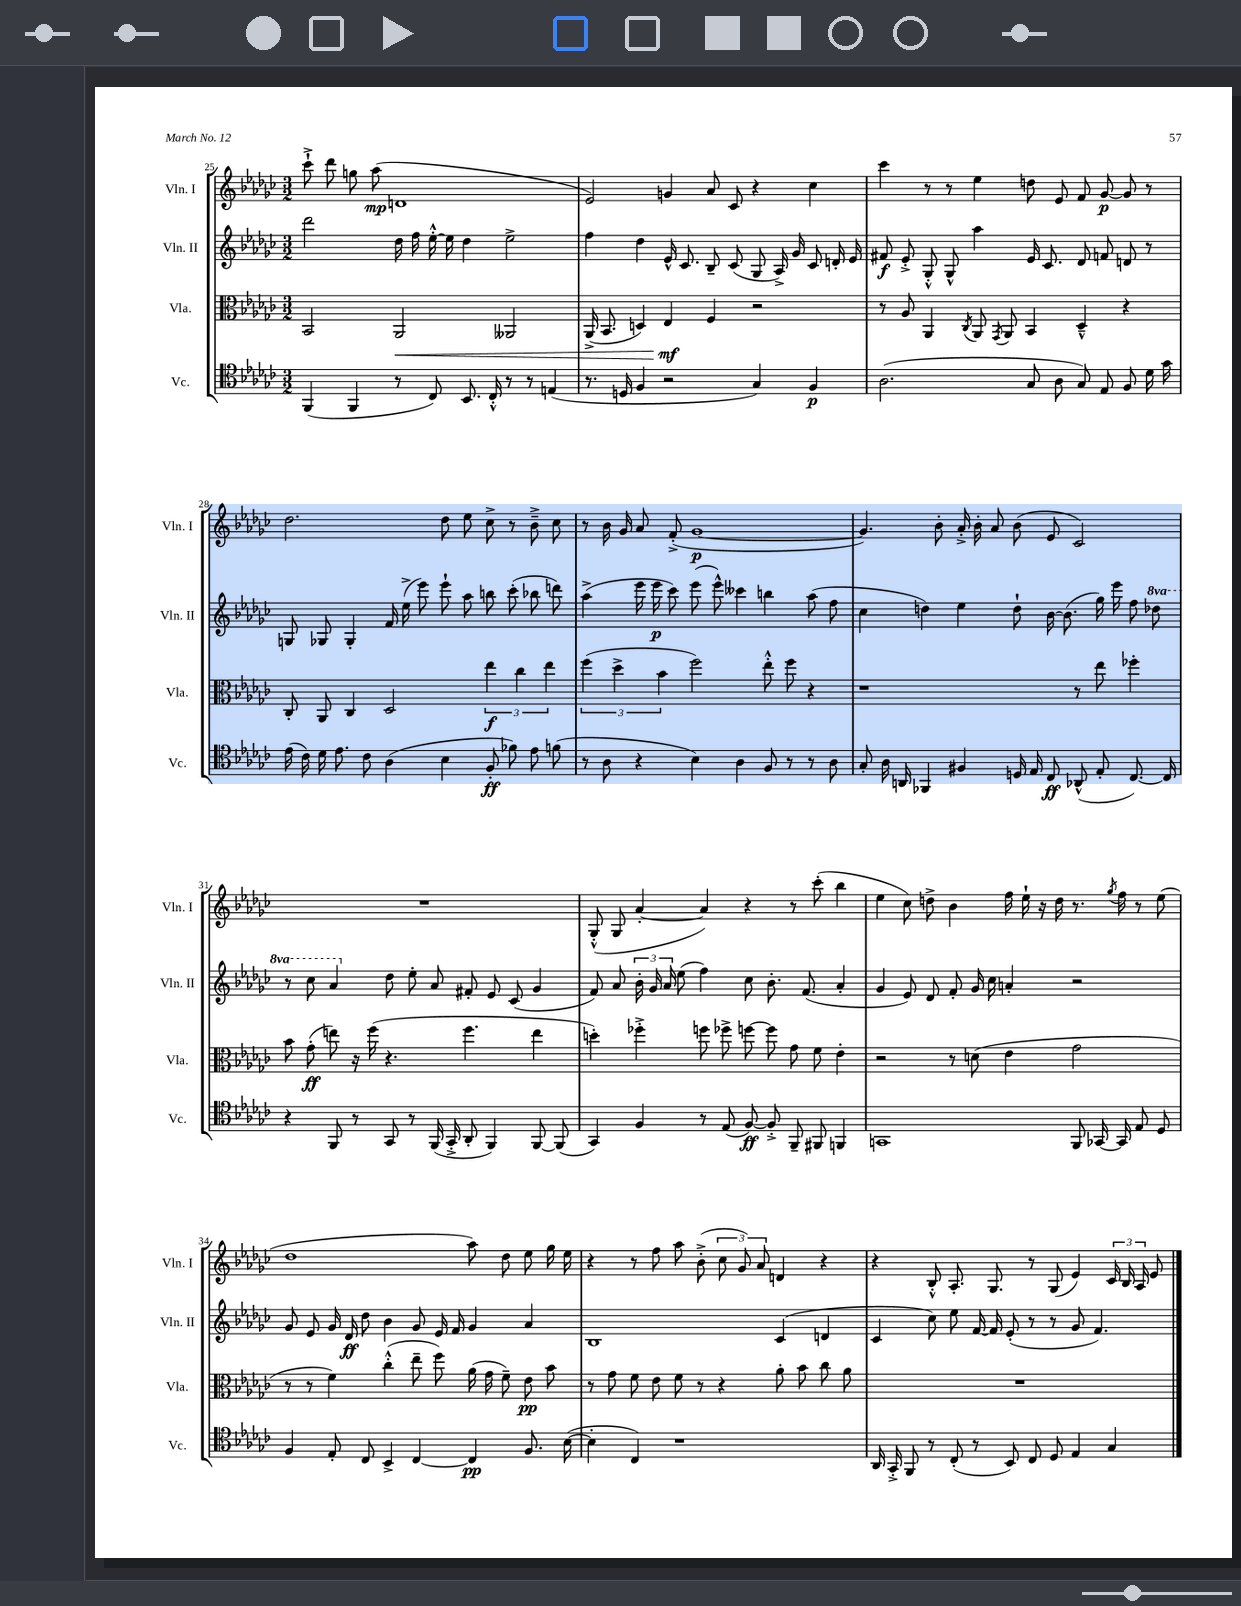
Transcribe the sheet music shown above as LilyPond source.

<<
\new StaffGroup <<
\new Staff = "s0" \with { instrumentName = "Vln. I" shortInstrumentName = "Vln. I" } {
    \clef treble \key ges \major \numericTimeSignature \time 3/2
    \autoBeamOff ces'''8-!-> des'''8 g''8 aes''8\mp( d'1 |
    ees'2) g'4 aes'8 ces'8 r4 ces''4 |
    ces'''4 r8 r8 ees''4 d''8 ees'8 f'8 ges'8~\p ges'8 r8 |
    des''2. des''8 ees''8 ces''8-> r8 bes'8---> ces''8 |
    r8 bes'16 ges'16 aes'8 f'8-.->( ges'1~\p |
    ges'4.) bes'8-. aes'16-.-> bes'16-. aes'8 bes'8( ees'8 ces'2) |
    R1. |
    ges8-.-^( ges8 aes'4~-. aes'4) r4 r8 ces'''8-.( bes''4 |
    ees''4 ces''8) d''8-> bes'4 f''16 ees''16-! r16 d''16 r8. \acciaccatura { ges''8 } f''16 r8 ees''8( |
    des''1 aes''8) des''8 ees''8 ges''16 ees''16 |
    r4 r8 f''8 aes''8 bes'8-.->( \tuplet 3/2 { ces''8 ges'8) aes'8 } d'4 r4 |
    r4 bes8-.-^ aes8.-. ges8. r8 ges8( ees'4) \tuplet 3/2 { ces'16 bes16 aes16 } ees'8 \bar "|." |
}
\new Staff = "s1" \with { instrumentName = "Vln. II" shortInstrumentName = "Vln. II" } {
    \clef treble \key ges \major \numericTimeSignature \time 3/2 \set Staff.ottavationMarkups = #ottavation-simple-ordinals
    \autoBeamOff des'''2 des''16 f''16 ees''16~-.-^ ees''16 des''4 ees''2-> |
    f''4 des''4 ees'16-^ ces'8. bes8-- ces'8( ges8 aes16->) ges'16 ces'8 d'16-. ees'16 |
    fis'8\f ees'8-.-> ges8-.-^ ges8-^ aes''4 ees'16 ces'8. des'8 f'8 d'8 r8 |
    g8 ges8 ges4-. f'16 ees''16->( ees'''8) ees'''8-! aes''8 b''8 ces'''8-.( bes''8 d'''8) |
    aes''4->( ees'''16 ees'''16\p ces'''8) ees'''8( ees'''8-^) ceses'''4 b''4 aes''8( f''8 |
    ces''4 d''4) ees''4 d''8-! bes'16~ bes'8.( ges''16) ees'''16 f''8 \ottava #1 des'''!8 |
    r8 ces'''8 aes''4 \ottava #0 des''8 ees''8-. aes'8 fis'8-. ees'8 ces'8( ges'4 |
    f'8) aes'8 \tuplet 3/2 { bes'16-. ges'16 aes'16 } ees''8( f''4) ces''8 bes'8.-. f'8.( aes'4-. |
    ges'4 ees'8) des'8 f'8-. ges'16 ces''16 a'4-. r2 |
    ges'8 ees'8 ges'16 des'16\ff des''8 bes'4 ges'8 ees'16 f'16 ges'4 aes'4 |
    bes1 ces'4( d'4 |
    ces'4 ces''8) ees''8 f'16~ f'16 ees'8-.( r8 r8 ges'8 f'4.) \bar "|." |
}
\new Staff = "s2" \with { instrumentName = "Vla." shortInstrumentName = "Vla." } {
    \clef alto \key ges \major \numericTimeSignature \time 3/2
    \autoBeamOff bes,2 aes,2\< aeses,2 |
    aes,16->( bes,8. d4) ees4\mf\! f4 r2 |
    r8 aes8 aes,4 \acciaccatura { ces8 } aes,8 \acciaccatura { ges,8 } aes,8 bes,4 des4---^ r4 |
    ces8-. aes,8 ces4 des2 \tuplet 3/2 { ees''4\f ces''4 ees''4 } |
    \tuplet 3/2 { f''4( des''4-> bes'4 } f''2) ees''8-.-^ f''8 r4 |
    r1 r8 ees''8 fes''4-. |
    bes'8 ges'8-.\ff( e''8) r16 f''16( r4. f''4. e''4 |
    d''4-.) fes''4-.-> f''8 fes''8-> f''8~ f''8 ges'8 f'8 ees'4-. |
    r2 r8 d'8( ees'4 ges'2 |
    r8 r8 f'4) ces''4-.-^( ees''8-- f''8) aes'16( ges'16 f'8--) ees'8\pp bes'8 |
    r8 ges'8 f'8 ees'8 f'8 r8 r4 aes'8-. bes'8 ces''8 aes'8 |
    R1. \bar "|." |
}
\new Staff = "s3" \with { instrumentName = "Vc." shortInstrumentName = "Vc." } {
    \clef tenor \key ges \major \numericTimeSignature \time 3/2
    \autoBeamOff f,4( f,4 r8 ces8) bes,8. ces16-.-^ r8 r8 e4( |
    r8. d16 f4 r2 ges4) f4\p |
    aes2.( ges8 aes8 ges8) ees8 f8 des'16 ges'16 |
    ees'16( ces'16) des'16 ees'8. ces'8 aes4( bes4 f8-.\ff fes'8) ees'8 f'8( |
    r8 aes8 r4 bes4) aes4 f8 r8 r8 aes8 |
    ges8-. aes16 a,16 fes,4 fis4 d16 ees16 ces8\ff aes,8-^( ees8-. ces8.~) ces16 |
    r4 f,8 r8 ges,8 r8 f,16( ges,16-.-> aes,8-. f,4) f,8~ f,8( |
    ges,4) f4 r8 ees8( f8~\ff) f8-.-> f,8-- fis,8 f,4 |
    g,1 f,8 ges,16~ ges,16 ees8 des8 |
    f4 ees8-. ces8 bes,4-> ces4~ ces4\pp f8. bes16~( |
    bes4-. ces4) r1 |
    aes,16 ges,16-.-> f,8 r8 ces8-.( r8 bes,8) ces8 des8 ees4 ges4 \bar "|." |
}
>>
>>
\layout { \context { \Score currentBarNumber = #25 } }
